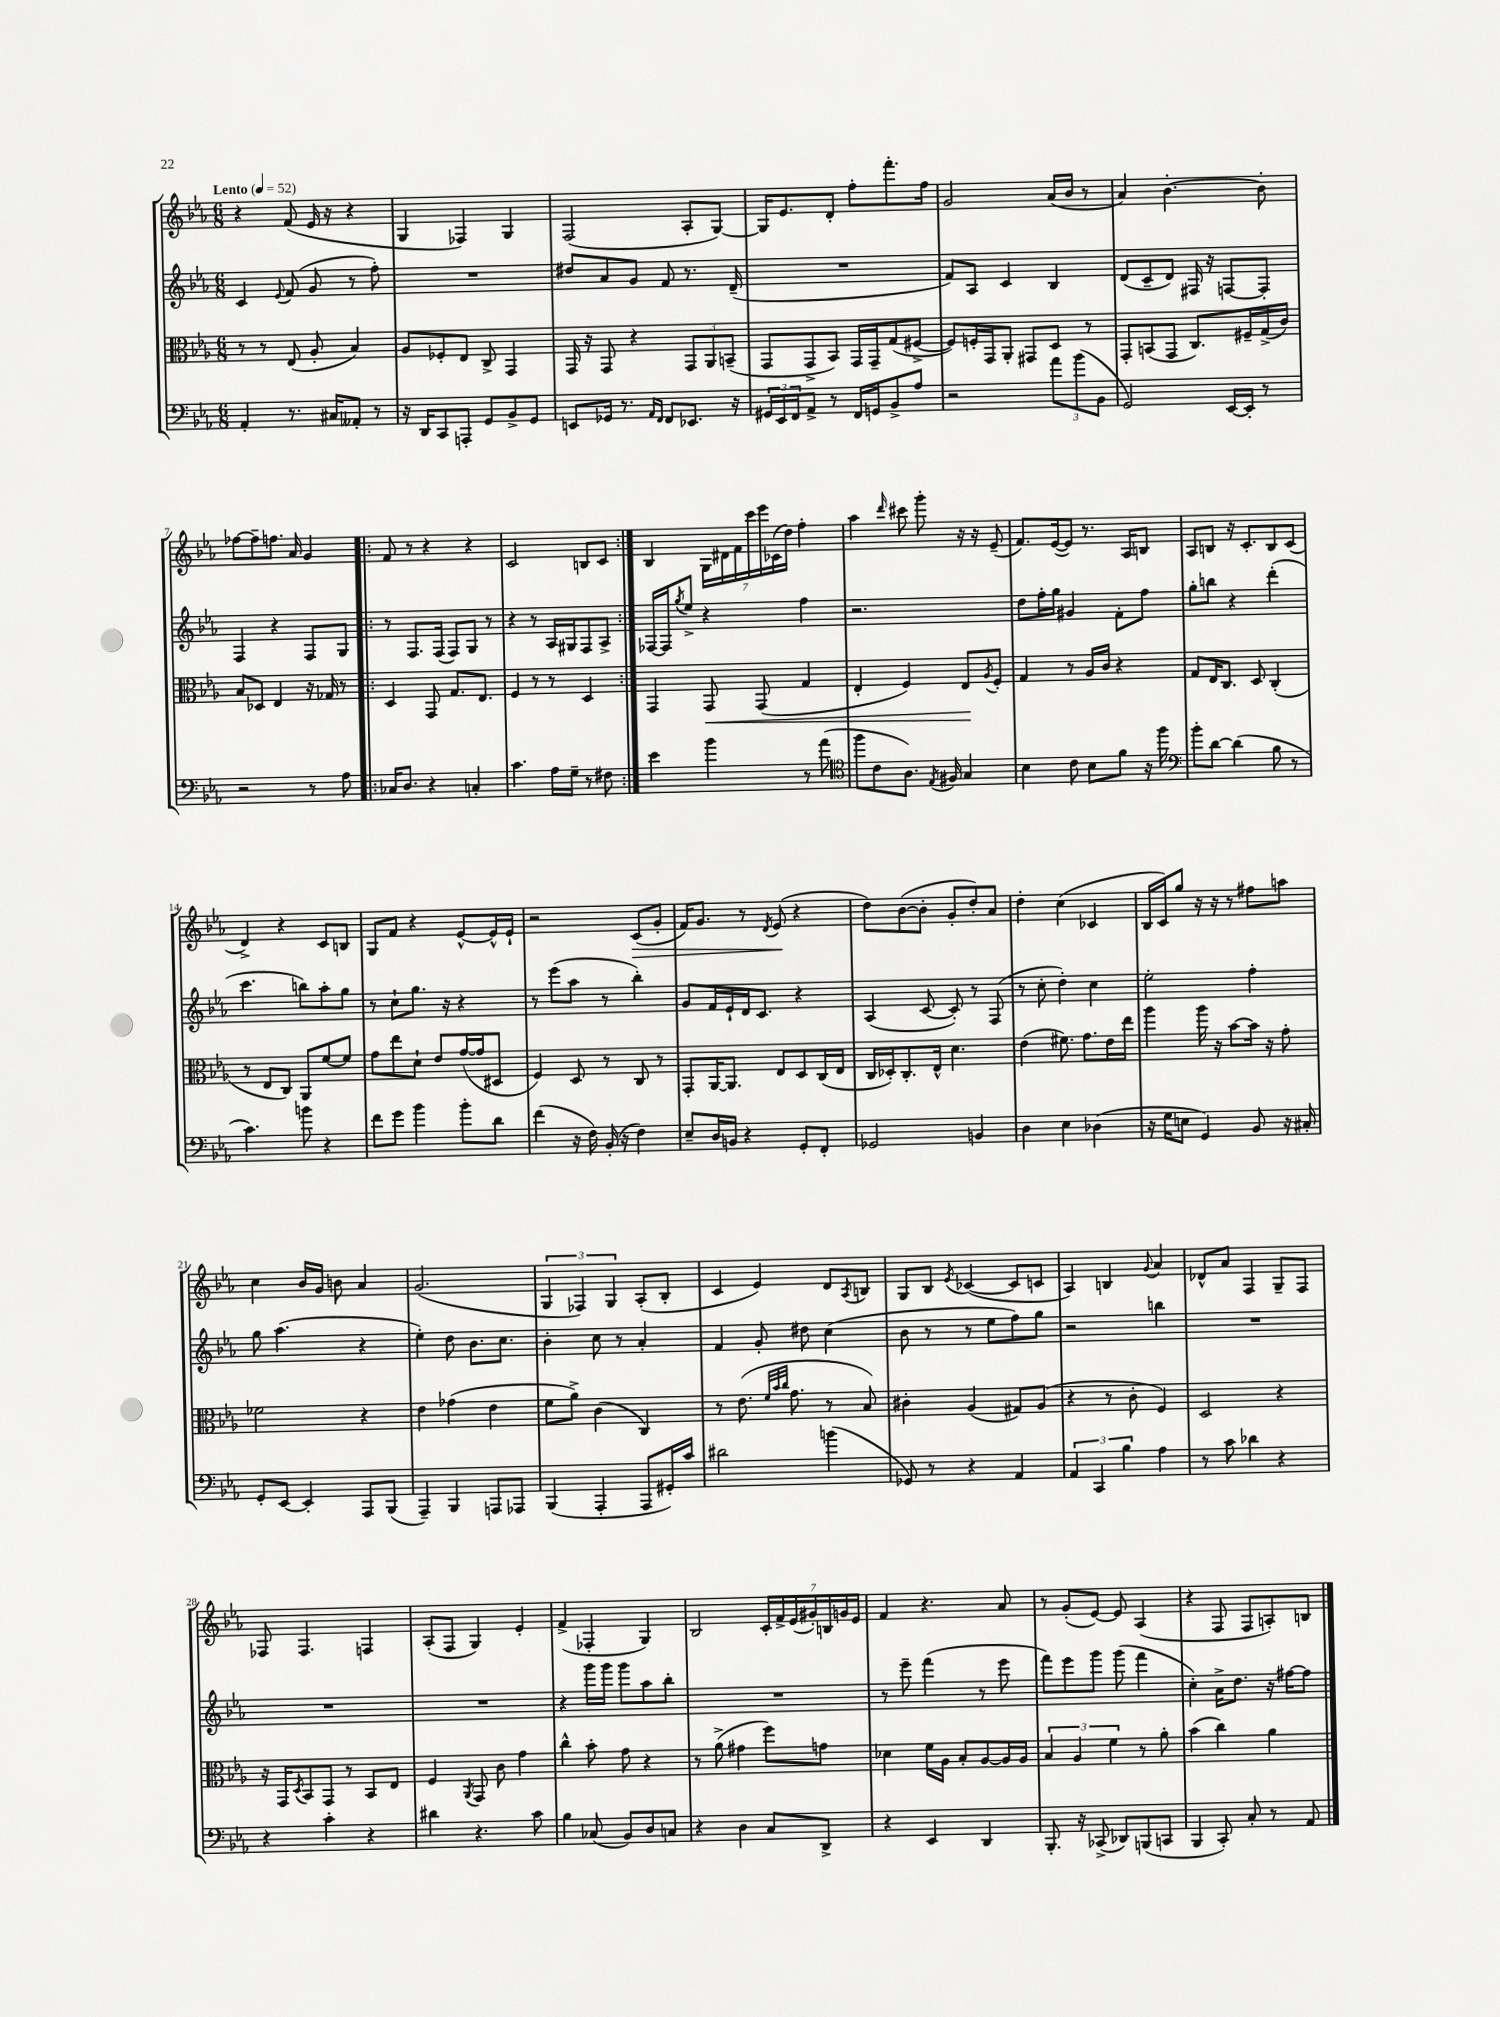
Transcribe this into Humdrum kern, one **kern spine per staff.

**kern	**kern	**dynam	**kern	**kern	**dynam
*part4	*part3	*part3	*part2	*part1	*part1
*staff4	*staff3	*staff3	*staff2	*staff1	*staff1
*clefF4	*clefC3	*	*clefG2	*clefG2	*
*k[b-e-a-]	*k[b-e-a-]	*	*k[b-e-a-]	*k[b-e-a-]	*
*M6/8	*M6/8	*	*M6/8	*M6/8	*
*MM52	*MM52	*	*MM52	*MM52	*
=1	=1	=1	=1	=1	=1
!	!	!	!	!LO:TX:a:B:t=Lento	!
4AA-'/	8r	.	4c/	4r	.
.	8r	.	.	.	.
.	.	.	8qqe-/	.	.
8.r	(8E-/	.	(8f/	(8f/	.
.	8A-'/	.	8g/	16e-/	.
16C#X/KL	.	.	.	16r	.
8AA--X'/J	4B-/)	.	8r	4r	.
8r	.	.	8ff'\)	.	.
=2	=2	=2	=2	=2	=2
16r	8A-/L	.	2.r	4G/	.
16DD/KL	.	.	.	.	.
8CC/	8F-X'/	.	.	.	.
8AAAn'/J	8E-/J	.	.	4F-X/)	.
8GG/L	8C^/	.	.	.	.
8BB-^/	4GG/	.	.	4G/	.
8GG/J	.	.	.	.	.
=3	=3	=3	=3	=3	=3
8EEn/L	16GG/	.	8dd#X/L	(2F/	.
.	16r	.	.	.	.
16GG-X/Jk	8GG/	.	8a-/	.	.
8.r	.	.	.	.	.
.	4r	.	8g/J	.	.
16qqAA-/LL	.	.	.	.	.
16qqFF/JJ	.	.	.	.	.
8FF/L	.	.	8f/	.	.
8.EE-X/J	12GG/L	.	8.r	8A-'/L	.
.	12AA-/	.	.	.	.
.	.	.	.	[8G/J)	.
.	(12BBn~/J	.	.	.	.
16r	.	.	(16d~/	.	.
=4	=4	=4	=4	=4	=4
24GG#X/LL	8GG/L	.	2.r	16G/KL]	.
24EE-/	.	.	.	.	.
.	.	.	.	8.e-/	.
24FF/J	.	.	.	.	.
8AA-^/J	8GG^/	.	.	.	.
8r	8BB-/J)	.	.	8d'/J	.
16FF/LL	16GG/LL	.	.	8ff'\L	.
16GGn/J	16GG~/J	.	.	.	.
8BB-^/	(8G/	.	.	8.fff'\	.
8A-/J	[8F#X^/J	.	.	.	.
.	.	.	.	16ff\Jk	.
=5	=5	=5	=5	=5	=5
2r	8F#/L])	.	8f/L)	2g/	.
.	16Fn'/L	.	8A-/J	.	.
.	16GG/J	.	.	.	.
.	8AA-'/J	.	4c/	.	.
.	8GG#X/L	.	.	.	.
12a-\L	8D/J	.	4B-/	(16a-/LL	.
.	.	.	.	16b-/JJ	.
(12b-\	.	.	.	.	.
.	8r	.	.	8r	.
12BB-\J	.	.	.	.	.
=6	=6	=6	=6	=6	=6
2GG/)	8GG'/L	.	(8d/L	4a-/)	.
.	(8BBn/	.	8c~/	.	.
.	8GG/J	.	8d/J)	[4.b-'\	.
.	8.C/L)	.	16F#X/	.	.
.	.	.	16r	.	.
[16EE-/LL	.	.	[8Fn/L	.	.
16EE-'/JJ]	16F#X~/L	.	.	.	.
8r	(16G^/	.	8F'/J]	8b-'\]	.
.	16c/JJ)	.	.	.	.
!!LO:LB:g=z
=7	=7	=7	=7	=7	=7
2r	8B-/L	.	4F/	[8ff-X\L	.
.	8D-X/J	.	.	8ff-~\]	.
.	4E-/	.	4r	8.ffn\J	.
.	.	.	.	16a-/	.
8r	16r	.	8F/L	4g/	.
.	16G-X/	.	.	.	.
8A-\	8r	.	8G/J	.	.
=8!|:	=8!|:	=8!|:	=8!|:	=8!|:	=8!|:
16C-X/KL	4D/	.	8r	8f/	.
8.D/J	.	.	.	.	.
.	.	.	8.F/L	8r	.
4r	8GG/	.	.	4r	.
.	.	.	(16F/Jk	.	.
.	8.G/L	.	8F/L)	.	.
4Cn'/	.	.	8G/J	4r	.
.	8.E-/J	.	.	.	.
.	.	.	8r	.	.
=9	=9	=9	=9	=9	=9
4.c\	4F/	.	4r	2c/	.
.	8r	.	8r	.	.
16A-\LL	8r	.	16A-/LL	.	.
16G~\JJ	.	.	16G#X/J	.	.
8r	4D/	.	8F/	8Bn/L	.
8F#X\	.	.	8A-^/J	8c/J	.
=10:|!	=10:|!	=10:|!	=10:|!	=10:|!	=10:|!
4e-\	4GG/	.	[16F-X/LL	4B-/	.
.	.	.	16F-/J]	.	.
.	.	.	8qgg/	.	.
.	.	.	8ee-^/J	.	.
!	!	!LO:HP:b	!	!	!
4b-\	8GG/	<	4r	28G\LL	.
.	.	.	.	28d#X\	.
.	.	.	.	28f\	.
.	.	.	.	28ccc\	.
.	(8GG/	.	.	.	.
.	.	.	.	28eee-\	.
.	.	.	.	(28c-X\	.
.	.	.	.	28dd\JJ)	.
8r	4G/	.	4ff\	4ff'\	.
(8a-\	.	.	.	.	.
=11	=11	=11	=11	=11	=11
*clefC4	*	*	*	*	*
8ff\L	4E-'/	.	2.r	4aa-\	.
8c\	.	.	.	.	.
.	.	.	.	16qqddd/	.
8.A-\J)	4F/)	.	.	8ccc#X\	.
.	.	.	.	8ggg'\	.
8qE-/	.	.	.	.	.
16F#X/	.	.	.	.	.
4G/	8E-/L	.	.	16r	.
.	.	.	.	16r	.
.	8qA-/	.	.	.	.
.	8F'/J	[	.	(8e-~/	.
=12	=12	=12	=12	=12	=12
4B-\	4G/	.	8dd\L	8.f/L)	.
.	.	.	16ff'\L	.	.
.	.	.	16gg\JJ	([16e-/k	.
8c\	8r	.	4g#X/	8e-/J])	.
8B-\L	16A-/LL	.	.	8.r	.
.	16c/JJ	.	.	.	.
8f\J	4r	.	8f'\L	.	.
.	.	.	.	16A-/KL	.
16r	.	.	8ff\J	8Bn/J	.
16ff\	.	.	.	.	.
=13	=13	=13	=13	=13	=13
*clefF4	*	*	*	*	*
8b-'\L	8G/L	.	8gg'\L	8A-/L	.
[8d\J	16E-/K	.	8bbn\J	8Bn/J	.
.	8.C/J	.	.	.	.
(4d\]	.	.	4r	16r	.
.	.	.	.	8.c'/L	.
.	8D/	.	.	.	.
8B-\	(4C'/	.	(4ddd'\	8B/	.
8r	.	.	.	(8c/J	.
!!LO:LB:g=z
=14	=14	=14	=14	=14	=14
4.c\)	8r	.	4.ccc\	4d^/)	.
.	8E-/L	.	.	.	.
.	8C/J)	.	.	4r	.
8bn\	8AA-/L	.	8bbn\L)	.	.
4r	[8f/	.	8aa-'\	8c/L	.
.	8f/J]	.	8gg\J	8Bn/J	.
=15	=15	=15	=15	=15	=15
8f\L	8g\L	.	8r	8G/L	.
8g\J	8ee-\	.	8cc`\L	8f/J	.
4b-\	8d`\J	.	8.gg\J	4r	.
.	8e-/L	.	.	.	.
.	.	.	16r	.	.
8b-'\L	([16g/L	.	4r	[8e-^^/L	.
.	16g/J]	.	.	.	.
8d\J	8D#X/J	.	.	16e-^^/L]	.
.	.	.	.	16e-`/JJ	.
=16	=16	=16	=16	=16	=16
(4f\	4F/)	.	8r	2r	.
.	.	.	(8eee-\L	.	.
16r	8D/	.	8aa-\J	.	.
16F\)	.	.	.	.	.
(16BB-'/	8r	.	8r	.	.
16r	.	.	.	.	.
!	!	!	!	!	!LO:HP:b
4F\)	8C/	.	4bb-'\)	(8c/L	>
.	8r	.	.	8g'/J	.
=17	=17	=17	=17	=17	=17
8E-~/L	8GG'/L	.	8g/L	16f/KL)	.
.	.	.	.	8.g/J	.
16D/L	[16AA-/K	.	16f/L	.	.
16BBn/JJ	8.AA-/J]	.	16e-`/	.	.
4r	.	.	16d/J	8r	.
.	.	.	8.c/J	.	.
.	.	.	.	8qd/	.
.	8E-/L	.	.	(8e-/	.
8GG'/L	8D/	.	4r	4r	]
8FF'/J	(16C/L	.	.	.	.
.	16E-/JJ	.	.	.	.
=18	=18	=18	=18	=18	=18
2GG-X/	16C/LL	.	(4A-/	8dd\L)	.
.	16D-X'/J)	.	.	.	.
.	8.C'/	.	.	([8b-\	.
.	.	.	[8c/	8b-'\J]	.
.	16E-^^/Jk	.	.	.	.
.	4.d\	.	8c'/])	8g'/L	.
4BBn/	.	.	8r	8dd'/)	.
.	.	.	(8F/	8a-/J	.
=19	=19	=19	=19	=19	=19
4D\	(4e-\	.	8r	4dd'\	.
.	.	.	8cc'\	.	.
4E-\	8.f#X\)	.	4dd'\)	(4cc\	.
.	8.g\L	.	.	.	.
(4D-X\	.	.	4cc\	4c-X/	.
.	16e-\L	.	.	.	.
.	16ee-\JJ	.	.	.	.
=20	=20	=20	=20	=20	=20
16r	4aa-\	.	2ee-'\	16B-/LL	.
16G\KL	.	.	.	16c/J)	.
8En\J	.	.	.	8gg/J	.
4GG/)	16aa-\	.	.	16r	.
.	16r	.	.	16r	.
.	[8b-\L	.	.	8r	.
8BB-/	16b-\Jk]	.	4ff'\	8ff#X\L	.
.	16r	.	.	.	.
16r	8g'\	.	.	8aan\J	.
16C#X'/	.	.	.	.	.
!!LO:LB:g=z
=21	=21	=21	=21	=21	=21
8GG'/L	2f-X\	.	8gg\	4cc\	.
[8EE-/J	.	.	(4.aa-\	.	.
4EE-'/]	.	.	.	16b-/LL	.
.	.	.	.	16g/JJ	.
.	.	.	.	8bn\	.
8AAA-/L	4r	.	4r	4a-/	.
(8BBB-/J	.	.	.	.	.
=22	=22	=22	=22	=22	=22
4AAA-~/)	4e-\	.	4ee-'\)	(2.g/	.
4BBB-/	(4g-X\	.	8dd\	.	.
.	.	.	8.b-\L	.	.
8AAAn/L	4e-\	.	.	.	.
.	.	.	8.cc\J	.	.
8AAA-X/J	.	.	.	.	.
=23	=23	=23	=23	=23	=23
(4BBB-/	8f\L	.	4b-'\	6G/	.
.	8a-^\J)	.	.	.	.
.	.	.	.	6F-X/)	.
4AAA-'/	(4c\	.	8cc\	.	.
.	.	.	.	6G/	.
.	.	.	8r	.	.
8AAA-/L	4C/)	.	4a-'/	(8A-'/L	.
16GG#X'/L)	.	.	.	8B-'/J	.
16c/JJ	.	.	.	.	.
=24	=24	=24	=24	=24	=24
2d#X\	8r	.	4f/	4c/	.
.	(8.e-\	.	.	.	.
.	.	.	8g'/	4e-/)	.
.	32qqf/LLL	.	.	.	.
.	32qqb-/	.	.	.	.
.	32qqcc/JJJ	.	.	.	.
.	8.g\	.	.	.	.
.	.	.	8dd#X\	.	.
(4bn\	8r	.	(4cc\	8d/L	.
.	.	.	.	8qA-/	.
.	8B-/)	.	.	8Bn/J	.
=25	=25	=25	=25	=25	=25
8GG-X/)	4c#X'\	.	8b-\	8G/L	.
8r	.	.	8r	8B-/J	.
.	.	.	.	8qe-/	.
4r	(4A-/	.	8r	([4c-X/	.
.	.	.	8ee-\L	.	.
4AA-/	8G#X/L)	.	8ff\)	8c-/L]	.
.	(8A-/J	.	8gg\J	8cn/J	.
=26	=26	=26	=26	=26	=26
6AA-/	4r	.	2r	4A-/)	.
6CC/	.	.	.	.	.
.	8r	.	.	4Bn/	.
6B-\	.	.	.	.	.
.	8c'\	.	.	.	.
.	.	.	.	8qqg/	.
4A-\	4F/)	.	4bbn\	4a-/	.
=27	=27	=27	=27	=27	=27
8r	2D/	.	2.r	8d-X^^/L	.
8c\	.	.	.	8a-/J	.
4d-X\	.	.	.	4F/	.
4r	4r	.	.	8G~/L	.
.	.	.	.	8F/J	.
!!LO:LB:g=z
=28	=28	=28	=28	=28	=28
4r	16r	.	2.r	8F-X/	.
.	16GG/KL	.	.	.	.
.	8qD/	.	.	.	.
.	8BB-/	.	.	4.F-/	.
4c'\	8GG/J	.	.	.	.
.	8r	.	.	.	.
4r	8BB-/L	.	.	4Fn/	.
.	8E-/J	.	.	.	.
=29	=29	=29	=29	=29	=29
4d#X\	4F/	.	2.r	(8A-'/L	.
.	.	.	.	8F/J	.
.	8qAA-/	.	.	.	.
4.r	8GG/	.	.	4G/)	.
.	8c\	.	.	.	.
.	4g\	.	.	4e-'/	.
8c\	.	.	.	.	.
=30	=30	=30	=30	=30	=30
4B-\	4cc^^\	.	4r	(4f^/	.
(8C-X/	8b-'\	.	16ggg\LL	4F-X'/	.
.	.	.	16ggg\JJ	.	.
8BB-/L)	8g\	.	8ggg\L	.	.
8D/	4r	.	8aa-\	4G/)	.
8Cn/J	.	.	8bb-'\J	.	.
=31	=31	=31	=31	=31	=31
4r	8r	.	2.r	2B-/	.
.	(8a-^\	.	.	.	.
4D\	4g#X\	.	.	.	.
8C/L	8ff\L)	.	.	28c'/LL	.
.	.	.	.	28f^/	.
.	.	.	.	(28e-/	.
.	.	.	.	28g#X'/)	.
8DD^/J	8gn\J	.	.	.	.
.	.	.	.	28Bn/	.
.	.	.	.	28gn/	.
.	.	.	.	28e-/JJ	.
=32	=32	=32	=32	=32	=32
4r	4d-X\	.	8r	4f/	.
.	.	.	8eee-~\	.	.
4EE-/	16f\LL	.	(4fff\	4.r	.
.	16A-\JJ	.	.	.	.
.	8B-'/L	.	.	.	.
4DD/	[8A-/	.	8r	.	.
.	16A-/L]	.	8eee-\	8a-/	.
.	16A-/JJ	.	.	.	.
=33	=33	=33	=33	=33	=33
8.BBB-'/	6B-/	.	8fff\L)	8r	.
.	.	.	8eee-\	(8g'/L	.
.	6A-/	.	.	.	.
16r	.	.	.	.	.
(8CC-X^/	.	.	8ggg\J	[8e-/J)	.
.	6f\	.	.	.	.
8DD-X/L)	.	.	(8ggg\	8e-/]	.
(8BBBn/	8r	.	4fff\	(4A-/	.
8CCn/J	8a-'\	.	.	.	.
=34	=34	=34	=34	=34	=34
4BBB-/	(4b-\	.	4cc'\)	4r	.
8CC'/)	4cc\)	.	16a-^\KL	8F/	.
.	.	.	8.dd\J	.	.
8C'/	.	.	.	8F/L	.
8r	4a-\	.	16r	8An'/)	.
.	.	.	[16ff#X\KL	.	.
8AA-/	.	.	8ff#\J]	8Bn/J	.
==	==	==	==	==	==
*-	*-	*-	*-	*-	*-
